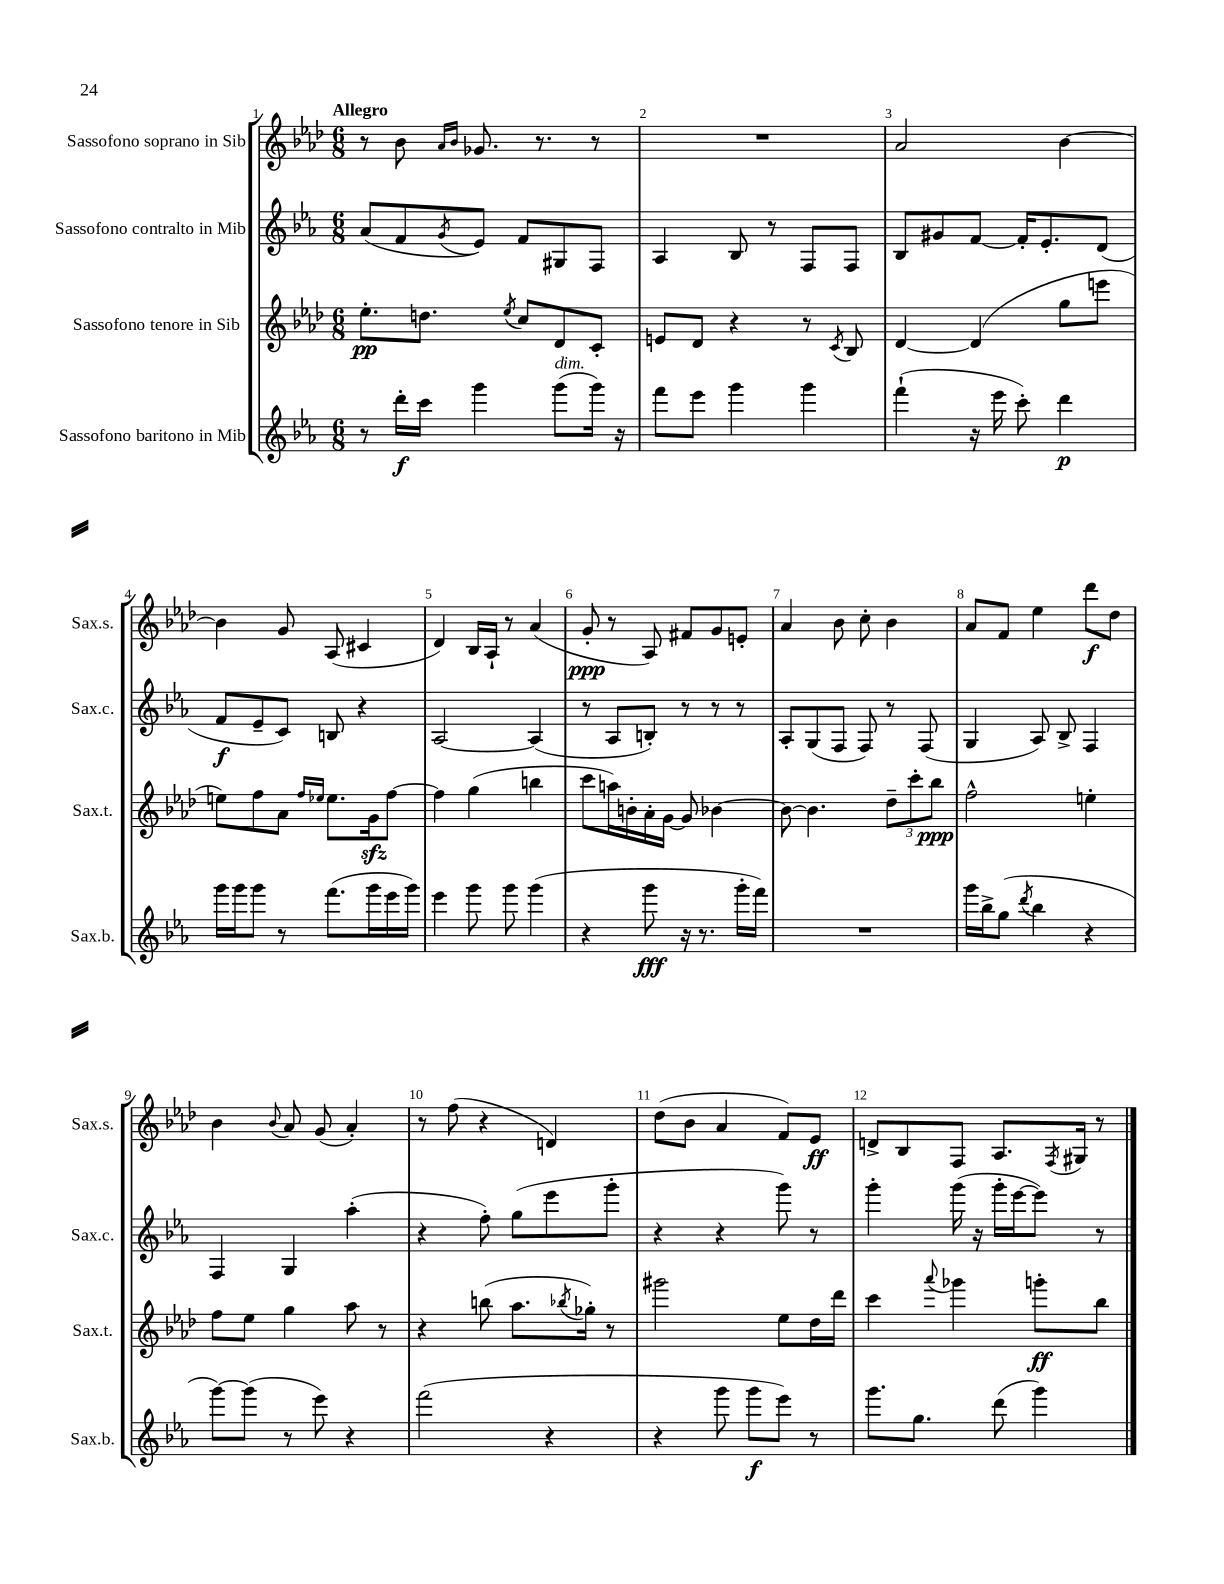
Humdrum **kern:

**kern	**dynam	**kern	**dynam	**kern	**dynam	**kern	**dynam
*part4	*part4	*part3	*part3	*part2	*part2	*part1	*part1
*staff4	*staff4	*staff3	*staff3	*staff2	*staff2	*staff1	*staff1
*I"Sassofono baritono in Mib	*	*I"Sassofono tenore in Sib	*	*I"Sassofono contralto in Mib	*	*I"Sassofono soprano in Sib	*
*I'Sax.b.	*	*I'Sax.t.	*	*I'Sax.c.	*	*I'Sax.s.	*
*clefG2	*	*clefG2	*	*clefG2	*	*clefG2	*
*k[b-e-a-]	*	*k[b-e-a-d-]	*	*k[b-e-a-]	*	*k[b-e-a-d-]	*
*M6/8	*	*M6/8	*	*M6/8	*	*M6/8	*
=1	=1	=1	=1	=1	=1	=1	=1
!	!	!	!	!	!	!LO:TX:a:B:t=Allegro	!
8r	.	8.ee-'\L	pp	(8a-/L	.	8r	.
16ddd'\LL	f	.	.	8f/	.	8b-\	.
16ccc\JJ	.	8.ddn\J	.	.	.	.	.
.	.	.	.	.	.	16qqa-/LL	.
.	.	.	.	8qg/	.	16qqb-/JJ	.
4ggg\	.	.	.	8e-/J)	.	8.g-X/	.
.	.	8qee-/	.	.	.	.	.
.	.	8cc/L	.	8f/L	.	.	.
.	.	.	.	.	.	8.r	.
!LO:TX:a:i:t=dim.	!	!	!	!	!	!	!
(8ggg\L	.	8d-/	.	8G#X/	.	.	.
16ggg\Jk)	.	8c'/J	.	8F/J	.	8r	.
16r	.	.	.	.	.	.	.
=2	=2	=2	=2	=2	=2	=2	=2
8fff\L	.	8en/L	.	4A-/	.	2.r	.
8eee-\J	.	8d-/J	.	.	.	.	.
4ggg\	.	4r	.	8B-/	.	.	.
.	.	.	.	8r	.	.	.
4ggg\	.	8r	.	8F/L	.	.	.
.	.	8qc/	.	.	.	.	.
.	.	8B-/	.	8F/J	.	.	.
=3	=3	=3	=3	=3	=3	=3	=3
(4fff`\	.	[4d-/	.	8B-/L	.	2a-/	.
.	.	.	.	8g#X/	.	.	.
16r	.	(4d-/]	.	[8f/J	.	.	.
16eee-\	.	.	.	.	.	.	.
8ccc'\)	.	.	.	16f'/KL]	.	.	.
.	.	.	.	8.e-'/	.	.	.
4ddd\	p	8gg\L	.	.	.	[4b-\	.
.	.	8eeen\J	.	(8d/J	.	.	.
!!LO:LB:g=z
=4	=4	=4	=4	=4	=4	=4	=4
16ggg\LL	.	8een\L)	.	8f/L	f	4b-\]	.
16ggg\J	.	.	.	.	.	.	.
8ggg\J	.	8ff\	.	8e-~/	.	.	.
8r	.	8a-\J	.	8c/J)	.	8g/	.
.	.	16qqff/LL	.	.	.	.	.
.	.	16qqee-X/JJ	.	.	.	.	.
(8.fff\L	.	8.ee-\L	.	8Bn/	.	(8A-/	.
.	.	.	.	4r	.	4c#X/	.
16ggg\L	.	16gzz\k	.	.	.	.	.
16eee-\	.	[8ff\J	.	.	.	.	.
16ggg\JJ)	.	.	.	.	.	.	.
=5	=5	=5	=5	=5	=5	=5	=5
4eee-\	.	4ff\]	.	[2A-/	.	4d-/)	.
8ggg\	.	(4gg\	.	.	.	16B-/LL	.
.	.	.	.	.	.	16A-`/JJ	.
8ggg\	.	.	.	.	.	8r	.
(4ggg\	.	4bbn\	.	(4A-/]	.	(4a-/	.
=6	=6	=6	=6	=6	=6	=6	=6
4r	.	8ccc\L	.	8r	.	8g'/	ppp
.	.	16aan\L)	.	8A-/L	.	8r	.
.	.	16bn'\	.	.	.	.	.
8ggg\	fff	16a-'\	.	8Bn'/J)	.	8A-/)	.
.	.	[16g\JJ	.	.	.	.	.
16r	.	8g/]	.	8r	.	8f#X/L	.
8.r	.	.	.	.	.	.	.
.	.	[4b-X\	.	8r	.	8g/	.
16ggg'\LL	.	.	.	8r	.	8en'/J	.
16fff\JJ)	.	.	.	.	.	.	.
=7	=7	=7	=7	=7	=7	=7	=7
2.r	.	8b-\_	.	8A-'/L	.	4a-/	.
.	.	4.b-\]	.	(8G/	.	.	.
.	.	.	.	8F/J	.	8b-\	.
.	.	.	.	8F/)	.	8cc'\	.
.	.	12dd-~\L	.	8r	.	4b-\	.
.	.	12ccc'\	.	.	.	.	.
.	.	.	.	(8F/	.	.	.
.	.	12bb-\J	ppp	.	.	.	.
=8	=8	=8	=8	=8	=8	=8	=8
16ggg\LL	.	2ff^^\	.	4G/	.	8a-/L	.
16bb-^\J	.	.	.	.	.	.	.
(8gg\J	.	.	.	.	.	8f/J	.
8qddd/	.	.	.	.	.	.	.
4bb-\	.	.	.	8A-/)	.	4ee-\	.
.	.	.	.	8B-^/	.	.	.
4r	.	4een'\	.	4F/	.	8ddd-\L	f
.	.	.	.	.	.	8dd-\J	.
!!LO:LB:g=z
=9	=9	=9	=9	=9	=9	=9	=9
[8ggg\L)	.	8ff\L	.	4F/	.	4b-\	.
(8ggg\J]	.	8ee-\J	.	.	.	.	.
.	.	.	.	.	.	8qqb-/	.
8r	.	4gg\	.	4G/	.	8a-/	.
8eee-\)	.	.	.	.	.	(8g/	.
4r	.	8aa-\	.	(4aa-'\	.	4a-'/)	.
.	.	8r	.	.	.	.	.
=10	=10	=10	=10	=10	=10	=10	=10
(2fff\	.	4r	.	4r	.	8r	.
.	.	.	.	.	.	(8ff\	.
.	.	(8bbn\	.	8ff'\)	.	4r	.
.	.	8.aa-\L	.	(8gg\L	.	.	.
4r	.	.	.	8eee-\	.	4dn/)	.
.	.	8qbb-X/	.	.	.	.	.
.	.	16gg-X'\Jk)	.	.	.	.	.
.	.	8r	.	8ggg'\J	.	.	.
=11	=11	=11	=11	=11	=11	=11	=11
4r	.	2ggg#X\	.	4r	.	(8dd-\L	.
.	.	.	.	.	.	8b-\J	.
8ggg\	.	.	.	4r	.	4a-/	.
8ggg\L	f	.	.	.	.	.	.
8eee-\J)	.	8ee-\L	.	8ggg\)	.	8f/L)	.
8r	.	16dd-\L	.	8r	.	8e-/J	ff
.	.	16ddd-\JJ	.	.	.	.	.
=12	=12	=12	=12	=12	=12	=12	=12
8.ggg\L	.	4ccc\	.	4ggg'\	.	8dn^/L	.
.	.	.	.	.	.	8B-/	.
8.gg\J	.	.	.	.	.	.	.
.	.	8qqaaa-/	.	.	.	.	.
.	.	4ggg-X\	.	(16ggg\	.	8F/J	.
.	.	.	.	16r	.	.	.
(8ddd\	.	.	.	16ggg'\LL	.	8.A-/L	.
.	.	.	.	[16eee-\J	.	.	.
4ggg\)	.	8gggn'\L	ff	8eee-\J])	.	.	.
.	.	.	.	.	.	8qF/	.
.	.	.	.	.	.	16G#X/Jk	.
.	.	8bb-\J	.	8r	.	8r	.
==	==	==	==	==	==	==	==
*-	*-	*-	*-	*-	*-	*-	*-
